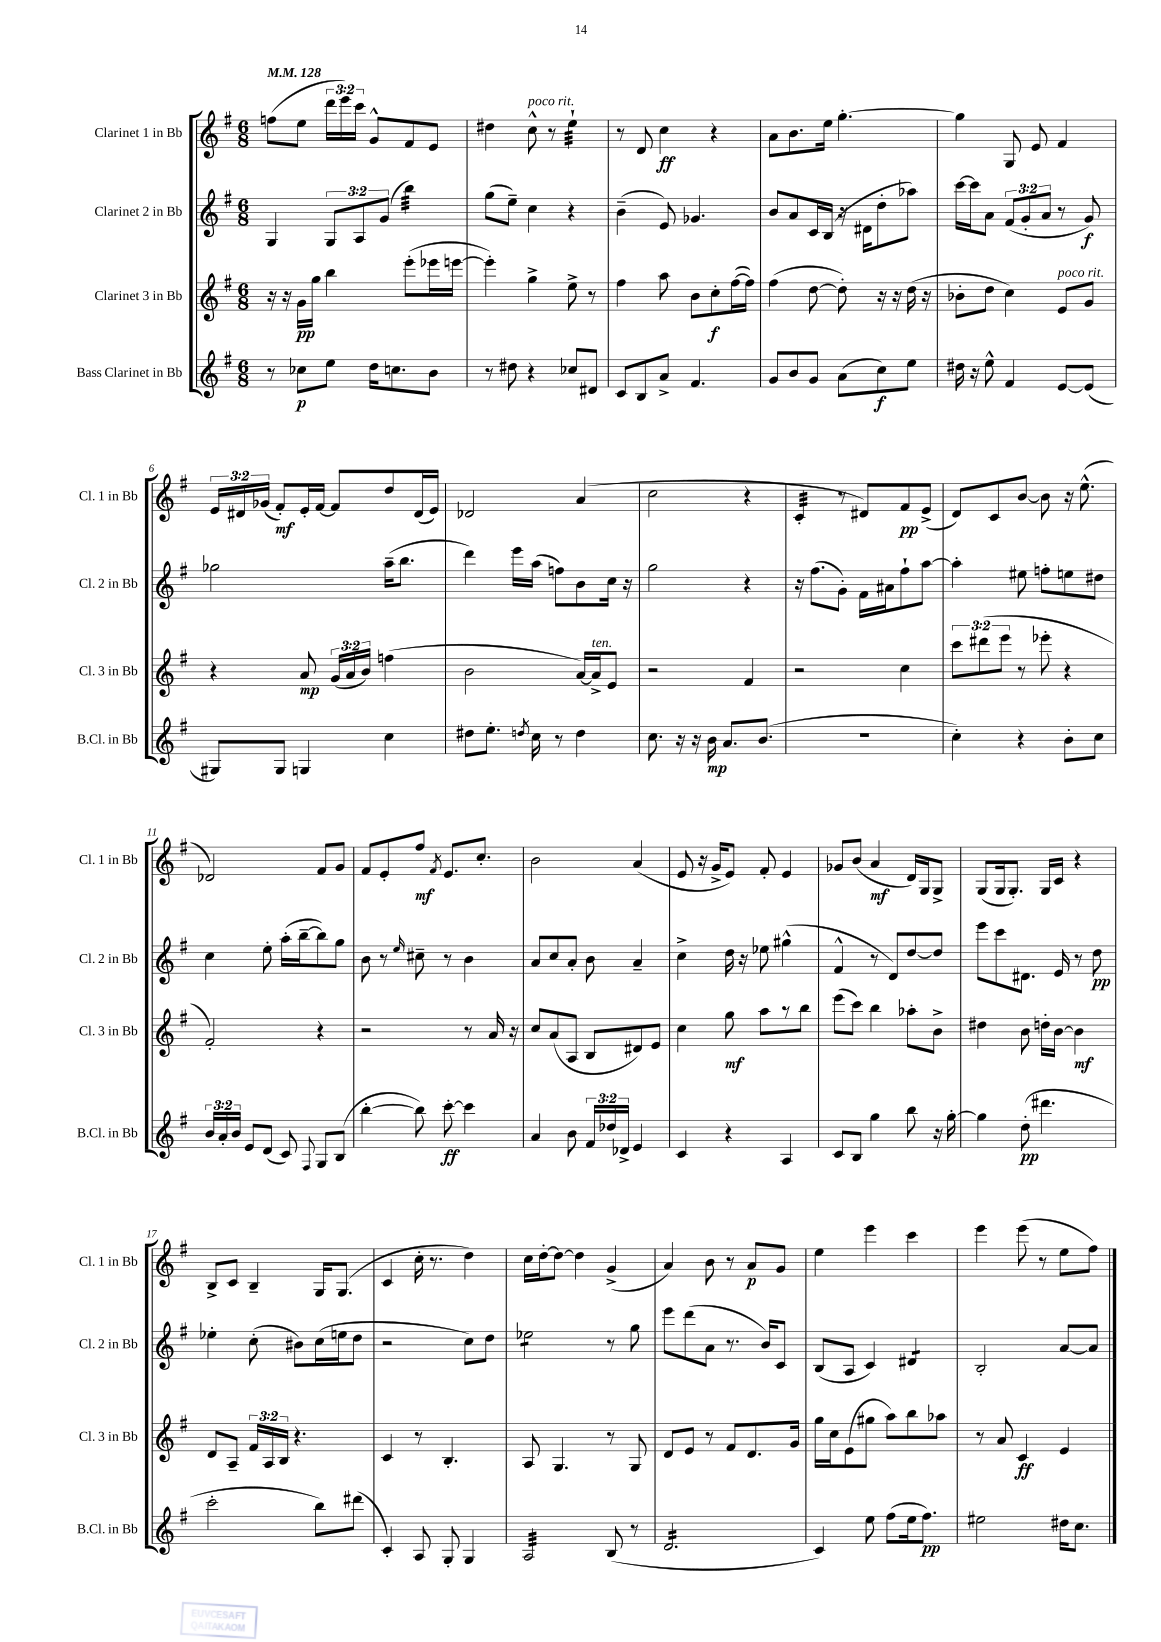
<<
\new StaffGroup <<
\new Staff = "s0" \with { instrumentName = "Clarinet 1 in Bb" shortInstrumentName = "Cl. 1 in Bb" } {
    \clef treble \key g \major \numericTimeSignature \time 6/8 \override Staff.TupletNumber.text = #tuplet-number::calc-fraction-text \tempo 4 = 128
    \autoBeamOff f''8[( e''8] \tuplet 3/2 { d'''16[ e'''16) c'''16] } g'8[-^ fis'8 e'8] |
    dis''4 c''8-^^\markup { \italic "poco rit." } r8 e''4:32-! |
    r8 d'8 c''4\ff r4 |
    a'8[ b'8. e''16] g''4.~-. |
    g''4 g8 e'8 fis'4 |
    \tuplet 3/2 { e'16[ dis'16 ges'16]( } fis'8[-.\mf) e'16-. fis'16]~ fis'8[ d''8 dis'16( e'16]) |
    des'2 a'4( |
    c''2 r4 |
    c'4:32-. r8 dis'8[) fis'8\pp e'8]->( |
    d'8[) c'8 b'8]~ b'8 r16 e''8.-^( |
    des'2) fis'8[ g'8] |
    fis'8[ e'8-. fis''8]\mf \acciaccatura { fis'8 } e'8.[ c''8.]-. |
    b'2 a'4( |
    e'8 r16 g'16[-> e'8]) fis'8-. e'4 |
    ges'8[ b'8]( a'4\mf d'16[) g16 g8]-> |
    g8[( g16 g8.]-.) g16[ c'16] r4 |
    b8[-> c'8] b4-- g16[ g8.]( |
    c'4 c''16-. r8. d''4) |
    c''16[ d''16~-. d''8]~ d''4 g'4->( |
    a'4) b'8 r8 a'8[\p g'8] |
    e''4 e'''4 c'''4 |
    e'''4 e'''8( r8 e''8[ fis''8]) \bar "|." |
}
\new Staff = "s1" \with { instrumentName = "Clarinet 2 in Bb" shortInstrumentName = "Cl. 2 in Bb" } {
    \clef treble \key g \major \numericTimeSignature \time 6/8 \override Staff.TupletNumber.text = #tuplet-number::calc-fraction-text
    \autoBeamOff g4 \tuplet 3/2 { g8[ a8 g'8]( } b''4:32) |
    g''8[( e''8]--) c''4 r4 |
    b'4--( e'8) ges'4. |
    b'8[ a'8 c'16 b16]( r16 dis'16[ d''8-. aes''8]) |
    c'''16[~ c'''16 a'8] \tuplet 3/2 { fis'8[( g'8-. a'8] } r8 g'8\f) |
    ges''2 a''16[--( b''8.] |
    d'''4) e'''16[ a''16]( f''8[) b'8 c''16] r16 |
    g''2 r4 |
    r16 fis''8.[( g'8]-.) fis'16[ ais'16 fis''8-! a''8]~ |
    a''4-. eis''8 f''8[-. e''8 dis''8] |
    c''4 e''8-. a''16[-.( b''16~-- b''8) g''8] |
    b'8 r8 \grace { e''16 } cis''8-- r8 b'4 |
    a'8[ c''8 a'8]-. b'8 a'4-- |
    c''4-> d''16 r16 ees''8 gis''4-^( |
    fis'4-^ r8 d'8[) d''8~ d''8] |
    e'''8[ c'''8 dis'8.] e'16 r8 d''8\pp |
    ees''4-. c''8-.( bis'8[) c''16( e''16 d''8] |
    r2 c''8[) d''8] |
    ees''2:8 r8 g''8 |
    e'''8[ d'''8( a'8] r8. b'16[) c'8] |
    b8[( a8] c'4) dis'4:8 |
    b2-. a'8[~ a'8] \bar "|." |
}
\new Staff = "s2" \with { instrumentName = "Clarinet 3 in Bb" shortInstrumentName = "Cl. 3 in Bb" } {
    \clef treble \key g \major \numericTimeSignature \time 6/8 \override Staff.TupletNumber.text = #tuplet-number::calc-fraction-text
    \autoBeamOff r16 r16 g'16[\pp g''16] b''4 e'''8[-.( ees'''16 e'''16]~ |
    e'''4-.) g''4-> e''8-> r8 |
    fis''4 a''8 b'8[ c''8-.\f fis''16~( fis''16]) |
    fis''4( d''8~ d''8-.) r16 r16 d''16( r16 |
    bes'8[-. d''8] c''4) e'8[^\markup { \italic "poco rit." } g'8] |
    r4 a'8\mp \tuplet 3/2 { g'16[( a'16 b'16]) } f''4( |
    b'2 a'16[~) a'16->^\markup { \italic "ten." } e'8] |
    r2 fis'4 |
    r2 c''4 |
    \tuplet 3/2 { c'''8[ dis'''8( e'''8] } r8 ees'''8-. r4 |
    fis'2-.) r4 |
    r2 r8 a'16 r16 |
    c''8[ a'8( a8] b8[ dis'8) e'8] |
    c''4 g''8\mf a''8[ r8 b''8] |
    e'''8[( c'''8]) b''4 aes''8[-. b'8]-> |
    dis''4 b'8 d''16[-. b'16]~ b'4\mf |
    d'8[ a8]-- \tuplet 3/2 { fis'16[ a16 b16] } r4. |
    c'4 r8 b4.-. |
    a8 g4. r8 g8 |
    d'8[ e'8] r8 fis'8[ d'8. g'16] |
    g''16[ c''16 e'8( gis''8] a''8[) b''8 aes''8] |
    r8 a'8 c'4\ff e'4 \bar "|." |
}
\new Staff = "s3" \with { instrumentName = "Bass Clarinet in Bb" shortInstrumentName = "B.Cl. in Bb" } {
    \clef treble \key g \major \numericTimeSignature \time 6/8 \override Staff.TupletNumber.text = #tuplet-number::calc-fraction-text
    \autoBeamOff r8 ces''8[\p e''8] d''16[ c''8. b'8] |
    r8 dis''8 r4 ces''8[ dis'8] |
    c'8[ b8 a'8]-> fis'4. |
    g'8[ b'8 g'8] a'8[( c''8\f) e''8] |
    dis''16 r16 e''8-^ fis'4 e'8[~ e'8]( |
    gis8[) gis8] g4 c''4 |
    dis''8[ e''8.]-. \acciaccatura { d''8 } c''16 r8 d''4 |
    c''8. r16 r16 b'16\mp a'8.[ b'8.]( |
    R2. |
    c''4-.) r4 b'8[-. c''8] |
    \tuplet 3/2 { b'16[ a'16-. b'16] } e'8[ d'8]( c'8) \appoggiatura { fis8 } g8[ b8]( |
    b''4~-. b''8) c'''8~-.\ff c'''4 |
    a'4 b'8 \tuplet 3/2 { fis'16[ des''16 des'16]-> } e'4 |
    c'4 r4 a4 |
    c'8[ b8] g''4 b''8 r16 g''16~-. |
    g''4 d''8-.\pp( dis'''4. |
    c'''2-. b''8[) dis'''8]( |
    c'4-.) a8 g8-. g4 |
    a2:32 b8( r8 |
    d'2.:16 |
    c'4) e''8 fis''8[( e''16 fis''8.]\pp) |
    eis''2 dis''16[ c''8.] \bar "|." |
}
>>
>>
